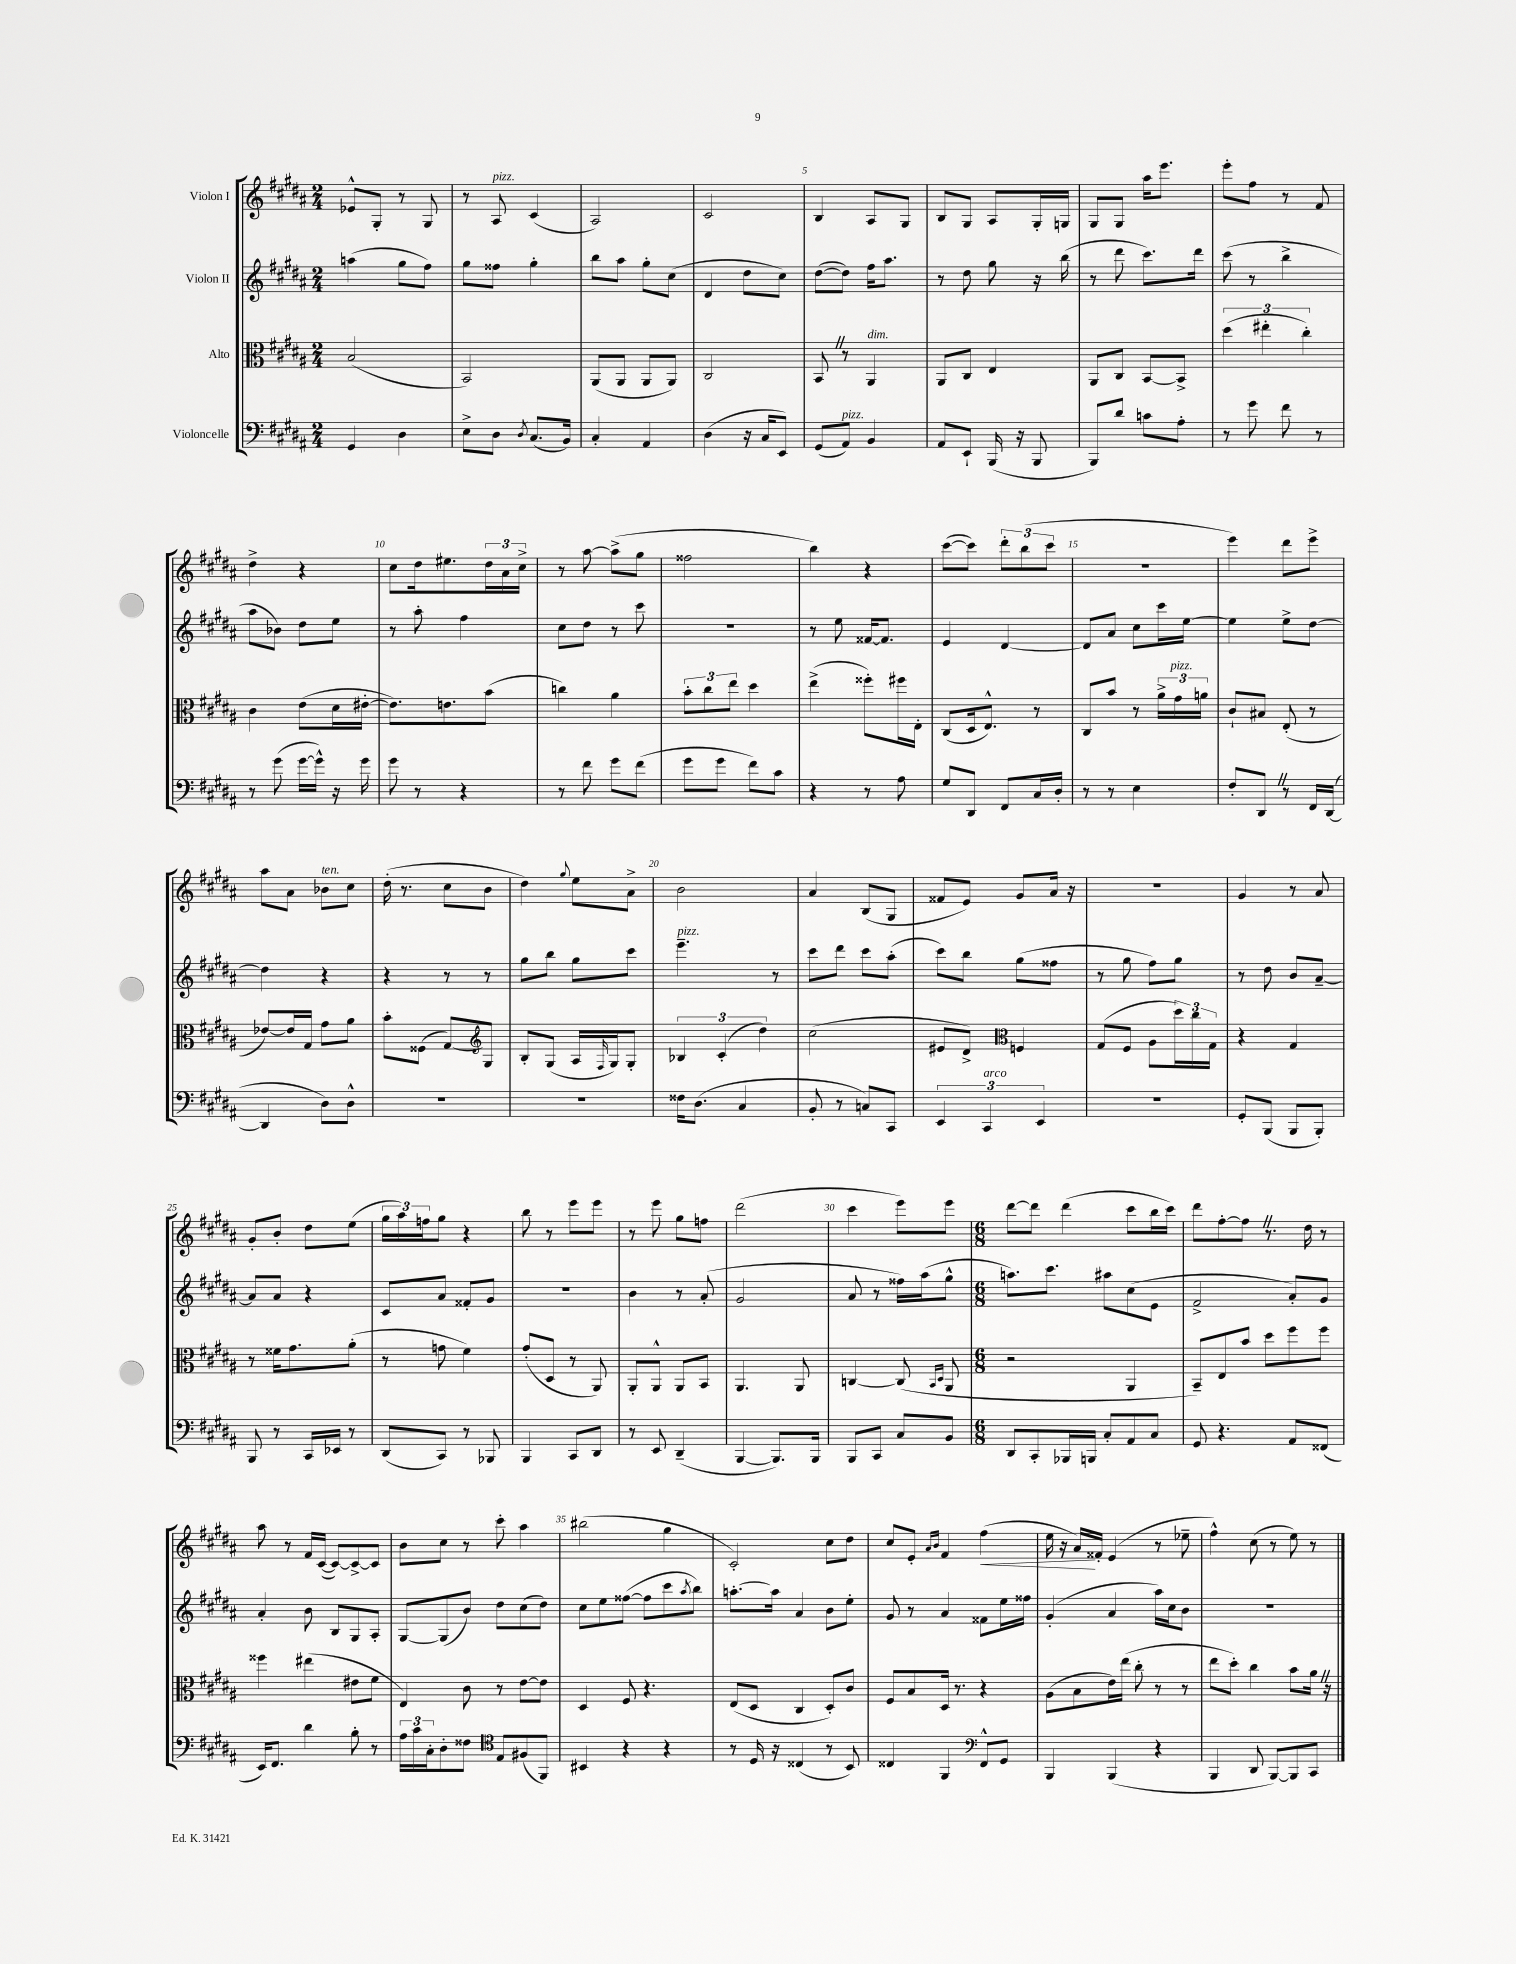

**kern	**kern	**kern	**kern	**dynam
*part4	*part3	*part2	*part1	*part1
*staff4	*staff3	*staff2	*staff1	*staff1
*I"Violoncelle	*I"Alto	*I"Violon II	*I"Violon I	*
*clefF4	*clefC3	*clefG2	*clefG2	*
*k[f#c#g#d#a#]	*k[f#c#g#d#a#]	*k[f#c#g#d#a#]	*k[f#c#g#d#a#]	*
*M2/4	*M2/4	*M2/4	*M2/4	*
=1	=1	=1	=1	=1
4GG#/	(2B/	(4aan\	8e-X^^/L	.
.	.	.	8G#'/J	.
4D#\	.	8gg#\L	8r	.
.	.	8ff#\J)	8G#/	.
=2	=2	=2	=2	=2
8E^\L	2BB/)	8gg#\L	8r	.
!	!	!	!LO:TX:a:i:t=pizz.	!
8D#\J	.	8ff##X\J	8A#/	.
8qD#/	.	.	.	.
(8.C#/L	.	4gg#'\	(4c#/	.
16BB/Jk)	.	.	.	.
=3	=3	=3	=3	=3
4C#'/	(8AA#/L	8bb\L	2A#/)	.
.	8AA#/J	8aa#\J	.	.
4AA#/	8AA#/L	8gg#'\L	.	.
.	8AA#/J)	(8cc#\J	.	.
=4	=4	=4	=4	=4
(4D#\	2C#/	4d#/	2c#/	.
16r	.	8dd#\L	.	.
16C#/KL	.	.	.	.
8EE/J)	.	8cc#\J)	.	.
=5	=5	=5	=5	=5
(8GG#/L	8BBZ/	([8dd#\L	4B/	.
!LO:TX:a:i:t=pizz.	!	!	!	!
8AA#/J)	8r	8dd#\J])	.	.
!	!LO:TX:a:i:t=dim.	!	!	!
4BB/	4AA#/	16ff#\KL	8A#/L	.
.	.	8.aa#\J	.	.
.	.	.	8G#/J	.
=6	=6	=6	=6	=6
8AA#/L	8AA#/L	8r	8B/L	.
8EE`/J	8C#/J	8dd#\	8G#/J	.
(16BBB/	4E/	8gg#\	8A#/L	.
16r	.	.	.	.
8BBB/	.	16r	16G#'/L	.
.	.	(16bb\	16Gn/JJ	.
=7	=7	=7	=7	=7
8BBB/L)	8AA#/L	8r	8G#/L	.
8d#/J	8C#/J	8ddd#\	8G#/J	.
8cn\L	[8BB/L	8.ccc#\L)	16aa#\KL	.
.	.	.	8.eee\J	.
8A#'\J	8BB^/J]	.	.	.
.	.	16ddd#\Jk	.	.
=8	=8	=8	=8	=8
8r	(6dd#\	(8ccc#\	8eee'\L	.
8g#\	.	8r	8ff#\J	.
.	6ee#X'\	.	.	.
8f#\	.	4bb^\	8r	.
.	6cc#'\)	.	.	.
8r	.	.	8f#/	.
!!LO:LB:g=z
=9	=9	=9	=9	=9
8r	4c#\	8aa#\L	4dd#^\	.
(8g#\	.	8b-X\J)	.	.
[16g#\LL	(8e\L	8dd#\L	4r	.
16g#^^\JJ])	.	.	.	.
16r	16d#\L	8ee\J	.	.
16g#\	[16e#X'\JJ	.	.	.
=10	=10	=10	=10	=10
8g#\	8.e#\L])	8r	8cc#\L	.
8r	.	8aa#'\	16dd#\k	.
.	8.en\	.	8.ee#X\	.
4r	.	4ff#\	.	.
.	(8b\J	.	24dd#\L	.
.	.	.	24a#\	.
.	.	.	24cc#^\JJ	.
=11	=11	=11	=11	=11
8r	4ccn\)	8cc#\L	8r	.
8f#\	.	8dd#\J	[8aa#\	.
8g#\L	4a#\	8r	(8aa#^\L]	.
(8f#\J	.	8ccc#\	8gg#\J	.
=12	=12	=12	=12	=12
8g#\L	12b'\L	2r	2ff##X\	.
.	12cc#\	.	.	.
8g#\J	.	.	.	.
.	12ee\J	.	.	.
8f#\L)	4dd#\	.	.	.
8c#\J	.	.	.	.
=13	=13	=13	=13	=13
4r	(4ee^\	8r	4bb\)	.
.	.	8ee\	.	.
8r	8ff##X'\L)	[16f##X/KL	4r	.
.	.	8.f##/J]	.	.
8A#\	16ff#X\L	.	.	.
.	16E'\JJ	.	.	.
=14	=14	=14	=14	=14
8G#/L	(8C#/L	4e/	([8ccc#\L	.
8DD#/J	16D#/k	.	8ccc#\J])	.
.	8.E^^/J)	.	.	.
8FF#/L	.	[4d#/	12ddd#'\L	.
.	.	.	(12bb\	.
16C#/L	8r	.	.	.
.	.	.	12ccc#\J	.
16D#'/JJ	.	.	.	.
=15	=15	=15	=15	=15
8r	8C#/L	8d#/L]	2r	.
8r	8b/J	8a#/J	.	.
4E\	8r	8cc#\L	.	.
.	24a#^\LL	16ccc#\L	.	.
!	!LO:TX:a:i:t=pizz.	!	!	!
.	24g#\	.	.	.
.	.	[16ee\JJ	.	.
.	24an\JJ	.	.	.
=16	=16	=16	=16	=16
8F#'/L	8c#`/L	4ee\]	4eee\)	.
8DD#Z/J	8B#X/J	.	.	.
8r	(8E'/	8ee^\L	8ddd#\L	.
16FF#/LL	8r	[8dd#\J	8eee^\J	.
([16DD#/JJ	.	.	.	.
!!LO:LB:g=z
=17	=17	=17	=17	=17
4DD#/]	[8e-X/L)	4dd#\]	8aa#\L	.
.	16e-/L]	.	8a#\J	.
.	16G#/JJ	.	.	.
!	!	!	!LO:TX:a:i:t=ten.	!
8D#\L)	8g#\L	4r	8b-X\L	.
8D#^^\J	8a#\J	.	8cc#\J	.
=18	=18	=18	=18	=18
2r	8b'\L	4r	(16dd#'\	.
.	.	.	8.r	.
.	(8F##X\J	.	.	.
.	[8G#/L)	8r	8cc#\L	.
.	8G#/J]	8r	8b\J	.
=19	=19	=19	=19	=19
*	*clefG2	*	*	*
2r	8B'/L	8gg#\L	4dd#\)	.
.	(8G#/J	8bb\J	.	.
.	.	.	8qqgg#/	.
.	16A#/LL	8gg#\L	8ee\L	.
.	16qqF#/	.	.	.
.	16G#/J)	.	.	.
.	8G#'/J	8ccc#\J	8a#^\J	.
=20	=20	=20	=20	=20
!	!	!LO:TX:a:i:t=pizz.	!	!
16F##X\KL	6B-X/	4.eee~\	2b\	.
(8.D#\J	.	.	.	.
.	(6c#'/	.	.	.
4C#/	.	.	.	.
.	6dd#\)	.	.	.
.	.	8r	.	.
=21	=21	=21	=21	=21
8BB'/	(2cc#\	8ccc#\L	4a#/	.
8r	.	8ddd#\J	.	.
8Cn/L)	.	8ccc#\L	(8B/L	.
8CC#/J	.	(8aa#'\J	8G#/J	.
=22	=22	=22	=22	=22
6EE/	8e#X/L	8ccc#\L)	8f##X/L	.
.	8d#^/J)	8bb\J	8e/J)	.
!LO:TX:a:i:t=arco	!	!	!	!
6CC#/	.	.	.	.
*	*clefC3	*	*	*
.	4Fn/	(8gg#\L	8g#/L	.
6EE/	.	.	.	.
.	.	8ff##X\J	16a#/Jk	.
.	.	.	16r	.
=23	=23	=23	=23	=23
2r	(8G#/L	8r	2r	.
.	8F#/J	8gg#\	.	.
.	8A#\L	8ff#\L)	.	.
.	24dd#\L)	8gg#\J	.	.
.	24cc#\	.	.	.
.	24G#\JJ	.	.	.
=24	=24	=24	=24	=24
8GG#'/L	4r	8r	4g#/	.
(8BBB/J	.	8dd#\	.	.
8BBB/L	4G#/	8b/L	8r	.
8BBB'/J)	.	[8a#~/J	8a#/	.
!!LO:LB:g=z
=25	=25	=25	=25	=25
8BBB/	8r	8a#/L]	8g#'/L	.
8r	16f##X\KL	8a#/J	8b'/J	.
.	8.g#\	.	.	.
16CC#/LL	.	4r	8dd#\L	.
16EE-X/JJ	.	.	.	.
8r	(8a#'\J	.	(8ee\J	.
=26	=26	=26	=26	=26
(8DD#/L	8r	8c#/L	24gg#\LL	.
.	.	.	24aa#\)	.
.	.	.	24ffn\J	.
8CC#/J)	8gn\	8a#/J	8gg#\J	.
8r	4f#\)	8f##X'/L	4r	.
8BBB-X/	.	8g#/J	.	.
=27	=27	=27	=27	=27
4BBB/	(8g#'/L	2r	8bb\	.
.	8D#/J	.	8r	.
8CC#/L	8r	.	8eee\L	.
8DD#/J	8AA#/)	.	8eee\J	.
=28	=28	=28	=28	=28
8r	8AA#'/L	4b\	8r	.
8EE/	8AA#^^/J	.	8eee\	.
(4DD#~/	8AA#/L	8r	8gg#\L	.
.	8BB/J	(8a#'/	8ffn\J	.
=29	=29	=29	=29	=29
[4BBB/	4.AA#/	2g#/	(2ddd#\	.
8.BBB/L])	.	.	.	.
.	8AA#/	.	.	.
16BBB/Jk	.	.	.	.
=30	=30	=30	=30	=30
8BBB/L	[4Cn/	8a#/	4ccc#\	.
8CC#/J	.	8r	.	.
8C#/L	(8C/]	16ff##X\LL)	8eee\L)	.
.	.	(16aa#\J	.	.
.	16qqBB/LL	.	.	.
.	16qqD#/JJ	.	.	.
8BB/J	8AA#/	8gg#^^\J	8eee\J	.
=31	=31	=31	=31	=31
*M6/8	*M6/8	*M6/8	*M6/8	*
8DD#/L	2r	8.aan\L)	[8ddd#\L	.
8CC#'/	.	.	8ddd#\J]	.
.	.	8.ccc#\J	.	.
16BBB-X/L	.	.	(4ddd#\	.
16BBBn/JJ	.	.	.	.
8C#'/L	.	8aa#X\L	.	.
8AA#/	4AA#/	(8cc#\	8ccc#\L	.
8C#/J	.	8e\J	16bb\L	.
.	.	.	16ccc#\JJ)	.
=32	=32	=32	=32	=32
8GG#/	8BB~/L)	2f#^/	8ddd#\L	.
4.r	8E/	.	[8ff#'\	.
.	8b/J	.	8ff#Z\J]	.
.	8dd#\L	.	8.r	.
8AA#/L	8ff#\	8a#'/L)	.	.
.	.	.	16dd#\	.
(8FF##X/J	8ff#\J	8g#/J	8r	.
!!LO:LB:g=z
=33	=33	=33	=33	=33
16EE/KL)	4ff##X\	4a#'/	8aa#\	.
8.FF#/J	.	.	.	.
.	.	.	8r	.
4d#\	(4ee#X\	8b\	16f#/LL	.
.	.	.	([16c#/JJ	.
.	.	8B/L	8c#/L_)	.
8B'\	8e#X\L	8G#/	8c#^/_	.
8r	8f#\J	8A#'/J	8c#/J]	.
=34	=34	=34	=34	=34
24A#\LL	4E/)	[8G#/L	8b\L	.
24c#\	.	.	.	.
24C#'\J	.	.	.	.
8D#'\	.	(8G#/]	8cc#\J	.
8F##X\J	8c#\	8b/J)	8r	.
8E/L	8r	8dd#\L	8ccc#'\	.
(8F#X/	[8e\L	(8cc#\	4aa#\	.
8FF#/J)	8e\J]	8dd#\J)	.	.
=35	=35	=35	=35	=35
*clefC4	*	*	*	*
4BB#X/	4D#/	8cc#\L	(2bb#X\	.
.	.	8ee\	.	.
4r	8F#/	([8ff##X\J	.	.
.	4.r	8ff##\L]	.	.
4r	.	8ccc#\	4gg#\	.
.	.	8qaa#/	.	.
.	.	8bb\J)	.	.
=36	=36	=36	=36	=36
8r	(8E/L	[8.aan'\L	2c#'/)	.
16D#/	8D#/J	.	.	.
16r	.	16aa\Jk]	.	.
(4C##X/	4C#/	4a#/	.	.
8r	8D#'/L)	8b\L	8cc#\L	.
8BB/)	8c#/J	8ee'\J	8dd#\J	.
=37	=37	=37	=37	=37
4C##X/	8F#/L	8g#/	8cc#/L	.
.	8B/	8r	8e'/J	.
.	.	.	16qqa#/LL	.
.	.	.	16qqb/JJ	.
4FF#/	16D#/Jk	4a#/	4f#/	.
.	8.r	.	.	.
!	!	!	!	!LO:HP:b
8FF#^^/L	4r	8f##X\L	(4ff#\	<
8GG#/J	.	16ee\L	.	.
.	.	16ff##X\JJ	.	.
=38	=38	=38	=38	=38
*clefF4	*	*	*	*
4BBB/	(8A#\L	(4g#'/	16ee\	.
.	.	.	16r	.
.	8B\	.	16a#/LL)	.
.	.	.	16f##X'/JJ	[
(4BBB/	16e\L)	4a#/	(4e/	.
.	(16ee\JJ	.	.	.
.	8cc#'\	.	.	.
4r	8r	16aa#\LL)	8r	.
.	.	16cc#\J	.	.
.	8r	8b\J	8ee-X~\	.
=39	=39	=39	=39	=39
4BBB/	8ee\L	2.r	4ff#^^\)	.
.	8dd#'\J)	.	.	.
8DD#/	4cc#\	.	(8cc#\	.
[8BBB/L)	.	.	8r	.
8BBB/]	8b\L	.	8ee\)	.
8CC#/J	16a#Z\Jk	.	8r	.
.	16r	.	.	.
==	==	==	==	==
*-	*-	*-	*-	*-
